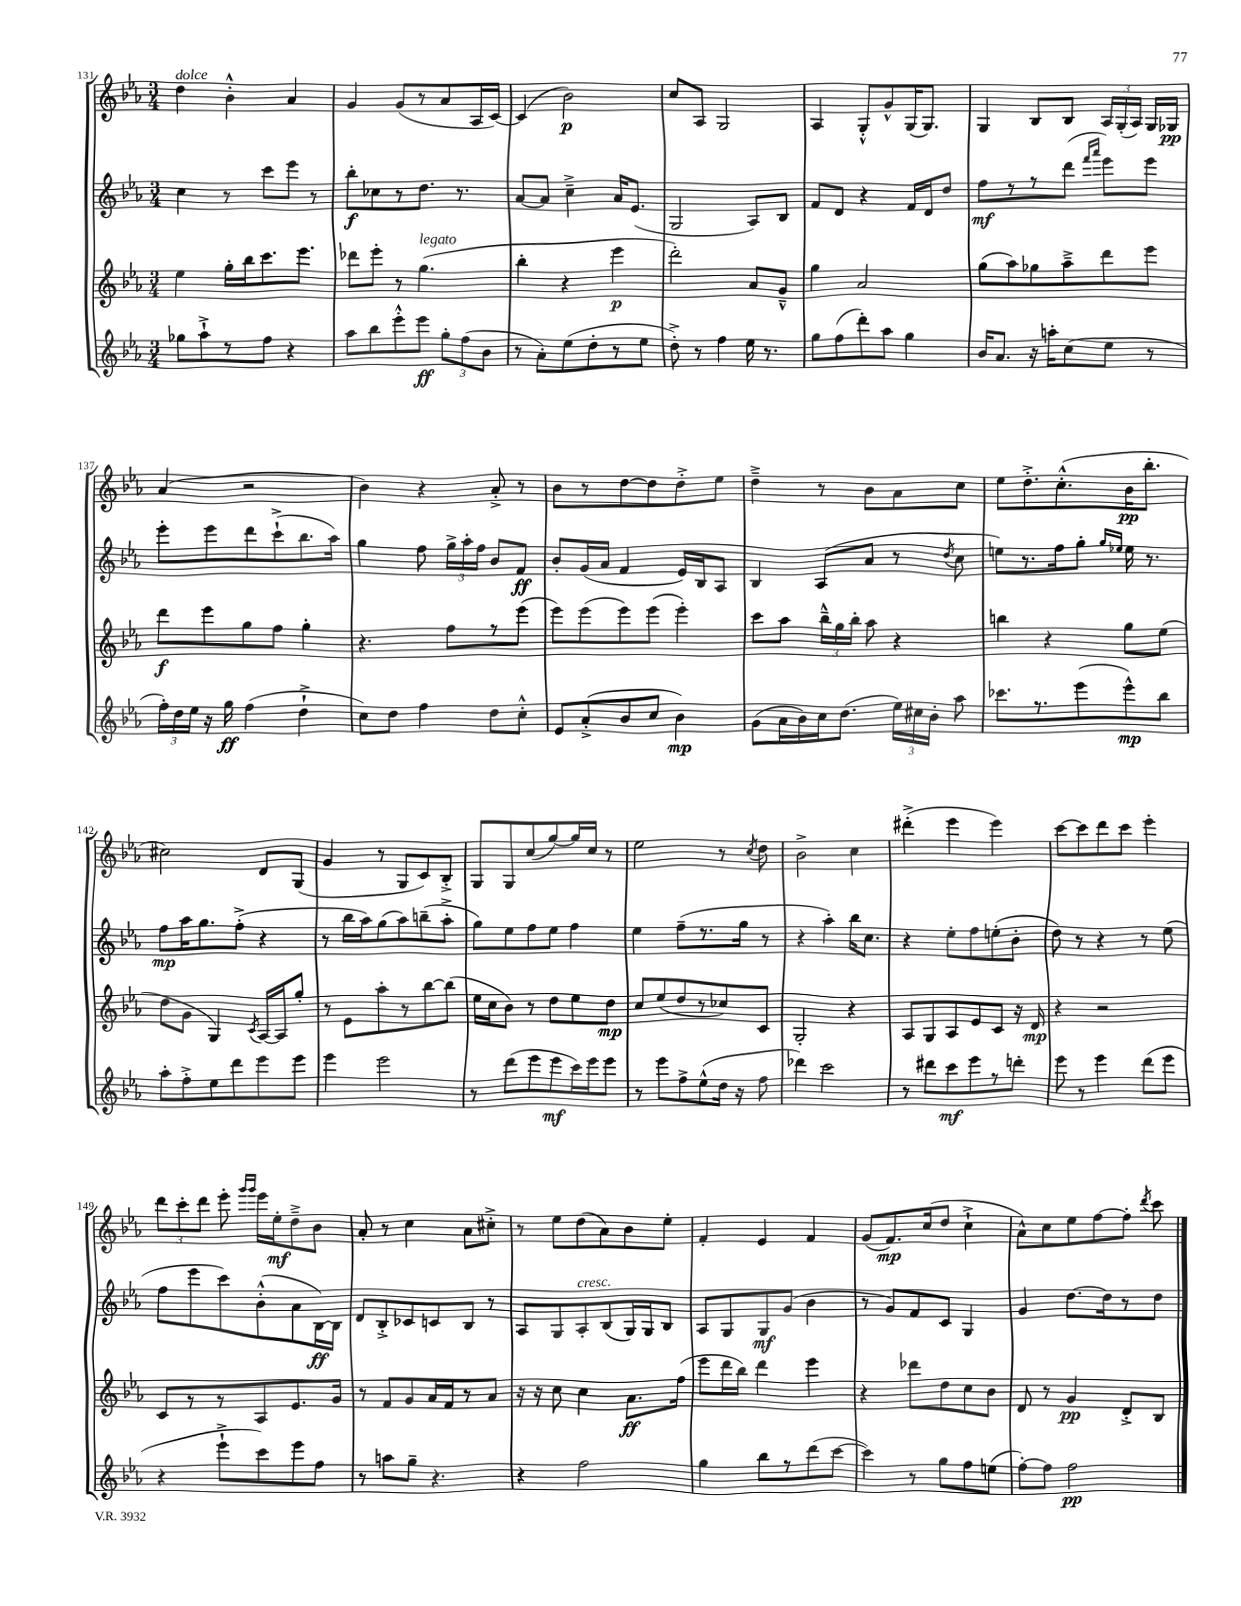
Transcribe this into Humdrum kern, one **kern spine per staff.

**kern	**kern	**kern	**kern
*staff4	*staff3	*staff2	*staff1
*clefG2	*clefG2	*clefG2	*clefG2
*k[b-e-a-]	*k[b-e-a-]	*k[b-e-a-]	*k[b-e-a-]
*M3/4	*M3/4	*M3/4	*M3/4
8gg-	4ee-	4cc	4dd
8aa-`^	.	.	.
8r	16gg'	8r	4b-'^^
.	16bb-	.	.
8ff	8.ccc	8ccc	.
4r	.	8eee-	4a-
.	8.eee-	.	.
.	.	8r	.
=	=	=	=
8aa-	8ddd-	8bb-'	4g
8bb-	8eee-'	8cc-	.
8eee-'^^	8r	8r	(8g
8eee-	(4.gg	8.dd	8r
12gg'	.	.	8a-
.	.	8.r	.
(12ff	.	.	.
.	.	.	16A-
12b-	.	.	.
.	.	.	[16c)
=	=	=	=
8r	4bb-'	[8a-	(4c]
8a-')	.	8a-]	.
(8ee-	4r	4cc~^	2b-)
8dd'	.	.	.
8r	4eee-	16a-	.
.	.	(8.e-	.
8ee-	.	.	.
=	=	=	=
8dd'^)	2ddd')	2G	8cc
8r	.	.	8A-
4ff	.	.	2G
16ee-	8a-	8A-)	.
8.r	.	.	.
.	8g~^^	8B-	.
=	=	=	=
8gg	4gg	8f	4A-
(8ff	.	8d	.
8ddd')	2a-	4r	8G'^^
8aa-	.	.	8g^^
4gg	.	16f	(16G
.	.	16d	8.G)
.	.	8dd	.
=	=	=	=
16b-	(8gg	8ff	4G
8.a-	.	.	.
.	8aa-)	8r	.
16r	8gg-	8r	8B-
16aa'	.	.	.
(8cc	8aa-~^	(8ddd	8B-
.	.	16qqfff	.
.	.	16qqaaa-	.
8ee-	8ddd	8eee-)	24A-
.	.	.	(24G'
.	.	.	24A-)
8r	8eee-	8eee-	16G
.	.	.	16G-
=	=	=	=
24ff')	8ddd	8eee-'	(4a-
24dd	.	.	.
24ee-	.	.	.
16r	8eee-	8eee-	.
16gg	.	.	.
(4ff	8gg	8ddd	2r
.	8ff	(8ccc`^	.
4dd`^	4gg'	8.bb-	.
.	.	16aa-)	.
=	=	=	=
8cc)	4.r	4gg	4b-)
8dd	.	.	.
4ff	.	8ff	4r
.	8ff	24gg^	.
.	.	24aa-'	.
.	.	24ff	.
8dd	8r	8b-	8a-'^
8cc'^^	(8eee-	8f	8r
=	=	=	=
8e-	8eee-)	8b-'	8b-
(8a-'^	(8eee-	(16g	8r
.	.	16a-	.
8b-	8eee-)	4f	[8dd
8cc	(8eee-	.	8dd]
4b-)	4eee-')	16e-)	8dd'^
.	.	16B-	.
.	.	8A-	8ee-
=	=	=	=
(8g	8ccc	4B-	4dd~^
16a-	8aa-	.	.
16b-)	.	.	.
16cc	24bb-~^^	(8A-	8r
.	24gg	.	.
(8.dd	.	.	.
.	24bb-'	.	.
.	8aa-	8a-	8b-
24ee-)	4r	8r	8a-
24cc#	.	.	.
24b-'	.	.	.
.	.	8qdd	.
8aa-	.	8cc	8cc
=	=	=	=
8.ccc-	4bb	8ee)	8ee-
.	.	8.r	8.dd'^
8.r	.	.	.
.	4r	.	.
.	.	16ff	(8.cc'^^
(8eee-	.	8gg'	.
.	.	16qqgg	.
.	.	16qqee-	.
8eee-^^)	8gg	16ee-	16b-
.	.	8.r	8.bb-'
8bb-	(8ee-	.	.
=	=	=	=
8aa-'	8dd	8ff	2cc#)
8ff'^	8g	16aa-	.
.	.	8.gg	.
8ee-	4G)	.	.
8ddd	.	(8ff'^	.
.	8qc	.	.
8eee-	[16A-	4r	8d
.	16A-]	.	.
8eee-	8gg'	.	(8G
=	=	=	=
4eee-	8r	8r	4g
.	8e-	16bb-	.
.	.	16aa-)	.
2eee-	8aa-'	(8gg	8r
.	8r	8aa-)	8G
.	[8bb-	(8bb~	8c)
.	(8bb-]	8aa-'^	8B-'^
=	=	=	=
8r	16ee-	8gg)	8G
.	16cc	.	.
(8ddd	8b-)	8ee-	8G
8eee-	8r	8ff	(8cc
8eee-	8dd	8ee-	[8gg)
16ccc)	8ee-	4ff	16gg]
16eee-	.	.	16cc
8eee-	8dd	.	8r
=	=	=	=
8r	8cc	4ee-	2ee-
8eee-	(8ee-	.	.
8ff^	8dd	(8ff~	.
(8ee-^^	8r	8.r	.
16dd	8cc-)	.	8r
16r	.	16gg	.
.	.	.	8qcc
8ff	8c	8r	8dd
=	=	=	=
4ddd-)	2G'	4r	2b-^
2ccc	.	4aa-')	.
.	4r	16bb-	4cc
.	.	8.cc	.
=	=	=	=
8r	8A-	4r	(4ddd#'^
8ddd#	8G	.	.
8ccc	8A-	8ee-'	4eee-
8eee-	8e-	8ff	.
8r	8c	(8ee'	4eee-)
8ddd'	16r	8b-'	.
.	16d	.	.
=	=	=	=
8eee-	4r	8dd)	[8ccc
8r	.	8r	8ccc]
4eee-	2r	4r	8ddd
.	.	.	8ccc
(8ddd	.	8r	4eee-'
8eee-	.	(8ee-	.
=	=	=	=
4r	8c	8ff	12ddd
.	.	.	12ccc'
.	8r	8eee-	.
.	.	.	12ddd
8eee-`^	8r	8ccc)	8eee-'
.	.	.	16qqggg
.	.	.	16qqggg
8ccc)	8A-	(8b-'^^	16eee-
.	.	.	16ee-'
8eee-	8.e-	8a-	8dd~^
8ff	.	[16B-)	8b-
.	16g	16B-]	.
=	=	=	=
8r	8r	8d	8a-'
8aa	8f	8B-'^	8r
8gg~	8g	8c-	4cc
4.r	16a-	8c	.
.	16f	.	.
.	8r	8B-	8a-
.	8a-	8r	8cc#'^
=	=	=	=
4r	16r	8A-	8r
.	16r	.	.
.	8cc	8G	8ee-
2ff	4cc	8A-'	(8dd
.	.	(8B-	8a-)
.	8.a-	16G)	8b-
.	.	16G	.
.	.	8B-	8ee-'
.	(16ff	.	.
=	=	=	=
4gg	8eee-	8A-	4f'
.	16ddd	8G	.
.	16bb-)	.	.
8bb-	4ddd	8G	4e-
8r	.	(8g	.
(8ddd	4eee-	4b-	4f
[8ccc	.	.	.
=	=	=	=
4ccc])	4r	8r	(8g
.	.	8g)	8.f)
8r	8ddd-	8f	.
.	.	.	(16cc
8gg	8dd	8c	8dd
8ff	8cc	4G	4cc`^
(8ee	8b-	.	.
=	=	=	=
[8ff')	8d	4g	8a-^^)
8ff]	8r	.	8cc
2ff	4g	[8.dd	8ee-
.	.	.	[8ff
.	.	16dd]	.
.	8d'^	8r	8ff']
.	.	.	8qddd
.	8B-	8dd	8ccc
==	==	==	==
*-	*-	*-	*-
